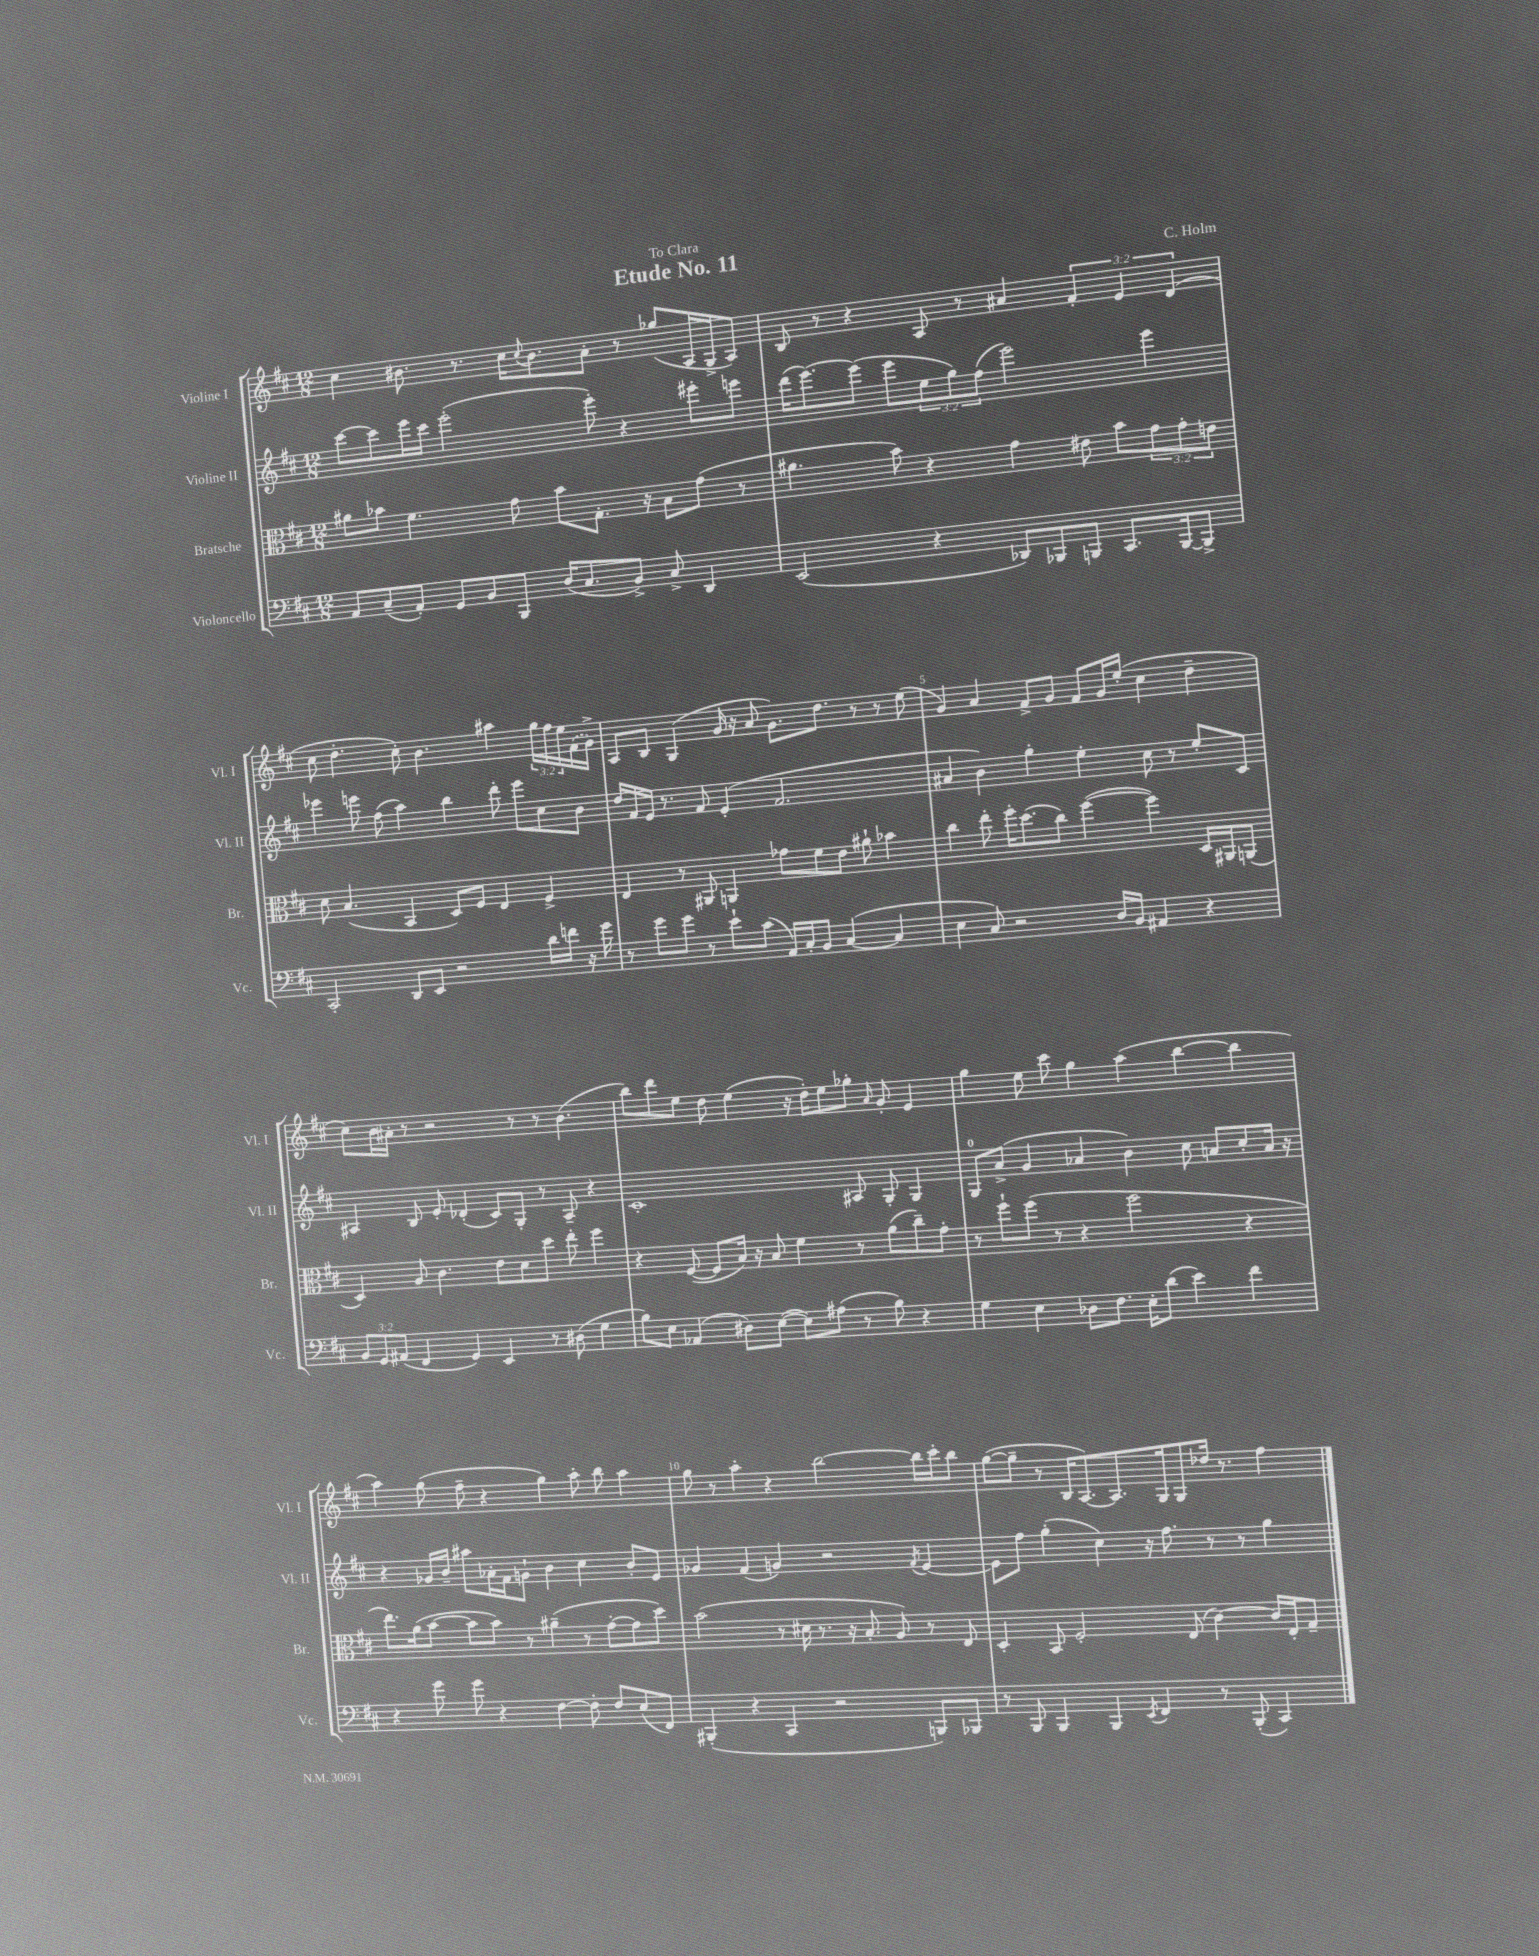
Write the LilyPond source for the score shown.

\header { title = "Etude No. 11" composer = "C. Holm" dedication = "To Clara" }
<<
\new StaffGroup <<
\new Staff = "s0" \with { instrumentName = "Violine I" shortInstrumentName = "Vl. I" } {
    \clef treble \key d \major \numericTimeSignature \time 12/8 \override Staff.TupletNumber.text = #tuplet-number::calc-fraction-text
    cis''4 bis'8. r8. cis''16 \appoggiatura { cis''8 } bis'8. a'8-. r8 ges''8( a16 g16-> a8) |
    b8 r8 r4 a8 r8 ais'4 \tuplet 3/2 { fis'4-. e'4 d'4( } |
    cis''8 d''4.-. cis''8-.) b'4. ais''4 \tuplet 3/2 { g''16 fis''16 e''16 } \once \slurDashed fis'16( g'16->) |
    a8 b8 g4( g'16 r16 a'8 g'8.) d''8. r8 r8 e''8( |
    g'4) a'4 fis'8-> g'8 fis'8 g'16 e''16-.( cis''4 d''4-- |
    cis''8) b'16 ais'16-. r8 r2 r8 r8 b'4.( |
    b''8) d'''8 e''8 d''8 e''4( r16 d''16-.) e''8 ges''8-. \grace { a'16 } g'8-. e'4 |
    g''4 e''8 cis'''8 g''4 a''4( b''4~ b''4 |
    a''4) g''8( fis''8-- r4 g''4) a''8-. b''8 a''4 |
    g''8 r8 a''4-. r4 b''2~ b''16 cis'''16-. b''8 |
    g''8~( g''8-- r8 b16 a8.~) a8. g16 g8 des''16 r8. fis''4 \bar "|." |
}
\new Staff = "s1" \with { instrumentName = "Violine II" shortInstrumentName = "Vl. II" } {
    \clef treble \key d \major \numericTimeSignature \time 12/8 \override Staff.TupletNumber.text = #tuplet-number::calc-fraction-text
    cis'''8~ cis'''8 e'''16 cis'''16 e'''2-.( e'''8-.) r4 eis'''8-. e'''8 |
    d'''16( e'''8.~) e'''8( e'''8 \tuplet 3/2 { e''8 g''8) fis''8( } e'''2) e'''4 |
    ees'''4 e'''8 fis''8( a''4) b''4 d'''8-. e'''8 cis''8 b'8 |
    d''16 fis'16 e'16 r8. fis'8 e'4-.( fis'2. |
    ais'4 b'4) g''4-. e''4-. cis''8 r8 e''8-. cis'8 |
    ais4 b8 e'8-. des'4-.( cis'8) g8-. r8 ais8-- r4 |
    cis'1-. ais8 g8-. g4 |
    g8-0 a'8->( g'4 aes'4 b'4) cis''8 a'8 cis''8-. a'16 r16 |
    r4 ges'16 b'16-- ais''8 aes'16-. fis'16 g'8-! b'4 cis''4 b'8-. e'8 |
    ges'4 fis'4( g'4) r2 \acciaccatura { fis'8 } e'4~ |
    e'8 fis''8 g''4-.( cis''4) r16 fis''8. r8 r8 g''4 \bar "|." |
}
\new Staff = "s2" \with { instrumentName = "Bratsche" shortInstrumentName = "Br." } {
    \clef alto \key d \major \numericTimeSignature \time 12/8 \override Staff.TupletNumber.text = #tuplet-number::calc-fraction-text
    ais'8 bes'8 fis'4. g'8 bes'8 g8.-. r16 b8 g'8( r8 |
    ais'4. b'8) r4 g'4 eis'8 b'8 \tuplet 3/2 { g'8 g'8-. e'8 } |
    d'8 b4.( b,4 d8) fis8 e4 fis4-> |
    e4 r8 ais,8 a,4 ges'8 fis'8 e'8 ais'8-! bes'4 |
    cis''4 e''8-. fis''16-. d''8.( cis''8) fis''4~( fis''4) d16 ais,16 a,8( |
    d4) a8 cis'4. e'8 d'8 d''8 e''8-. fis''4 |
    r4 fis8~( fis8 b16) r16 b8 fis'4 r8 a'8( cis''8--) g'8-. |
    r8 fis''8-! fis''8( r8 r4 fis''2 r4 |
    e''8.) a'16( b'8~ b'8 b'8) r8 ais'4--( r8 g'8~-. g'8 d''8) |
    b'2( r8 dis'16 r8. r16 b8.-. a8) r8 e8 |
    d4-. b,8 fis2-. e8( cis'4~) cis'16 e16-. g8-- \bar "|." |
}
\new Staff = "s3" \with { instrumentName = "Violoncello" shortInstrumentName = "Vc." } {
    \clef bass \key d \major \numericTimeSignature \time 12/8 \override Staff.TupletNumber.text = #tuplet-number::calc-fraction-text
    a,8 cis8--( a,8-.) g,8 b,8 b,,8 d16( cis8. b,8->) cis8-> d,4 |
    e,2( r4 des,8) bes,,8 b,,8 cis,8. b,,16~ b,,8-> |
    cis,2-. d,8 e,8 r2 d'16 f'16 r16 g'16 |
    r8 g'8 g'8 r8 e'8-! cis'8( a,16) cis16-. b,8 cis4~( cis4 |
    e4 cis8) r2 d16 b,16 ais,4 r4 |
    \tuplet 3/2 { b,8 g,8 ais,8( } fis,4 g,4) e,4 r8 dis8( g4 |
    b8) e8 aes,4( dis8) e8~( e8) ais8( r8 b8) r4 |
    g4 e4 des8 fis8. e16-. d'8( e'4) fis'4 |
    r4 g'8 g'8 r4 fis4~ fis8-. fis8 e8( fis,8) |
    bis,,4-.( r4 cis,4 r2 b,,8) bes,,8 |
    r8 b,,8 b,,4 b,,4 \acciaccatura { e,8 } fis,4 r8 b,,8-.( cis,4) \bar "|." |
}
>>
>>
\layout { \context { \Score \override BarNumber.break-visibility = ##(#f #t #t) barNumberVisibility = #(every-nth-bar-number-visible 5) } }
